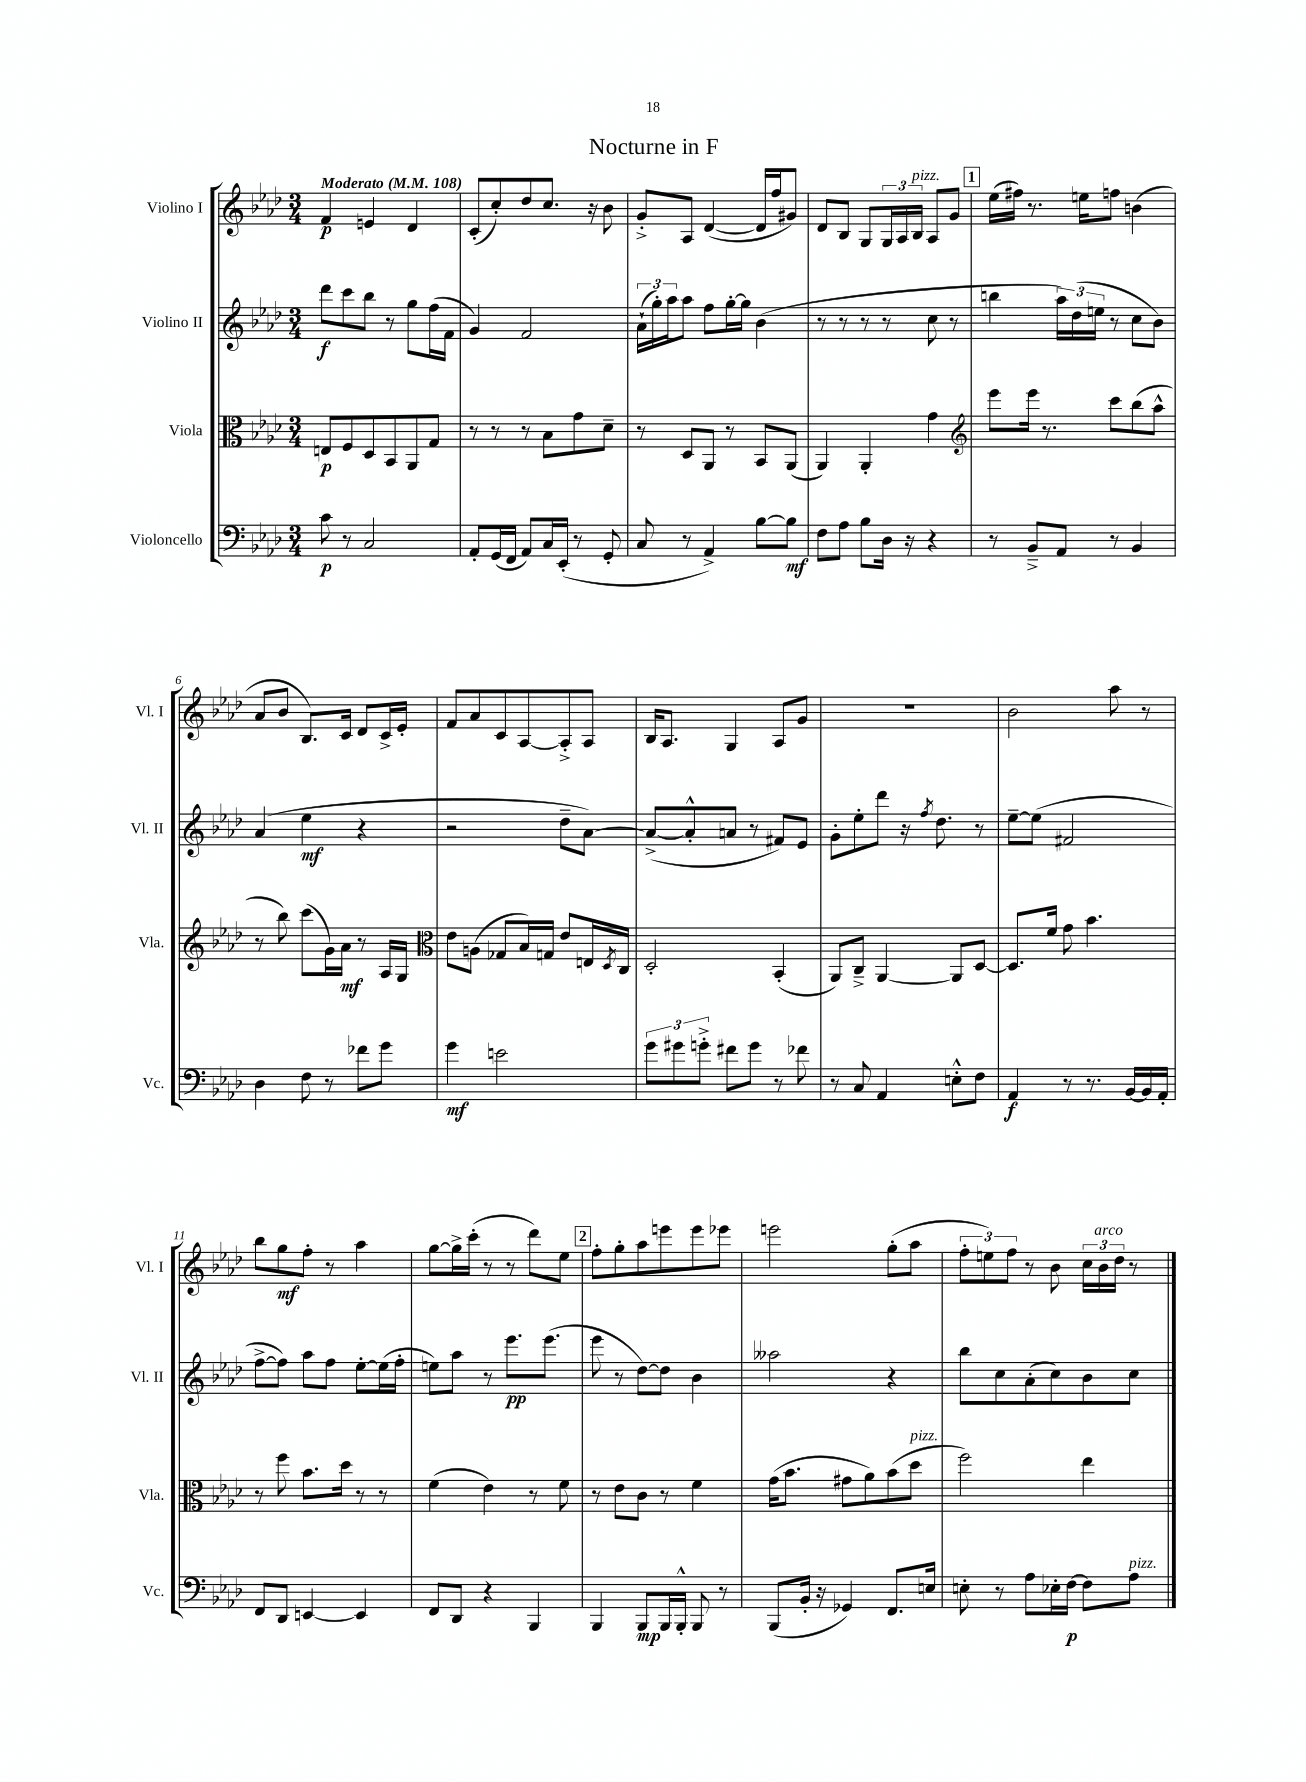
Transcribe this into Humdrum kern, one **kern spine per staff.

**kern	**dynam	**kern	**dynam	**kern	**dynam	**kern	**dynam
*part4	*part4	*part3	*part3	*part2	*part2	*part1	*part1
*staff4	*staff4	*staff3	*staff3	*staff2	*staff2	*staff1	*staff1
*I"Violoncello	*	*I"Viola	*	*I"Violino II	*	*I"Violino I	*
*I'Vc.	*	*I'Vla.	*	*I'Vl. II	*	*I'Vl. I	*
*clefF4	*	*clefC3	*	*clefG2	*	*clefG2	*
*k[b-e-a-d-]	*	*k[b-e-a-d-]	*	*k[b-e-a-d-]	*	*k[b-e-a-d-]	*
*M3/4	*	*M3/4	*	*M3/4	*	*M3/4	*
*MM108	*	*MM108	*	*MM108	*	*MM108	*
=1	=1	=1	=1	=1	=1	=1	=1
!	!	!	!	!	!	!LO:TX:a:B:t=Moderato	!
8c\	p	8En/L	p	8ddd-\L	f	4f/	p
8r	.	8F/	.	8ccc\	.	.	.
2C/	.	8D-/	.	8bb-\J	.	4en/	.
.	.	8BB-/	.	8r	.	.	.
.	.	8AA-/	.	8gg\L	.	4d-/	.
.	.	8G/J	.	(16ff\L	.	.	.
.	.	.	.	16f\JJ	.	.	.
=2	=2	=2	=2	=2	=2	=2	=2
8AA-'/L	.	8r	.	4g/)	.	(8c'/L	.
(16GG/L	.	8r	.	.	.	8cc'/)	.
16FF/JJ	.	.	.	.	.	.	.
8AA-/L)	.	8r	.	2f/	.	8dd-/	.
16C/L	.	8B-\L	.	.	.	8.cc/J	.
(16EE-'/JJ	.	.	.	.	.	.	.
8r	.	8g\	.	.	.	.	.
.	.	.	.	.	.	16r	.
8GG'/	.	8d-~\J	.	.	.	8b-\	.
=3	=3	=3	=3	=3	=3	=3	=3
8C/	.	8r	.	(24a-`\LL	.	8g'^/L	.
.	.	.	.	24gg'\)	.	.	.
.	.	.	.	24aa-\J	.	.	.
8r	.	8D-/L	.	8aa-\J	.	8A-/J	.
4AA-^/)	.	8AA-/J	.	8ff\L	.	([4d-/	.
.	.	8r	.	[16gg'\L	.	.	.
.	.	.	.	16gg\JJ]	.	.	.
[8B-\L	.	8BB-/L	.	(4b-\	.	16d-/LL]	.
.	.	.	.	.	.	16ff/J	.
8B-\J]	mf	(8AA-/J	.	.	.	8g#X/J)	.
=4	=4	=4	=4	=4	=4	=4	=4
8F\L	.	4AA-/)	.	8r	.	8d-/L	.
8A-\J	.	.	.	8r	.	8B-/J	.
8B-\L	.	4AA-'/	.	8r	.	8G/L	.
16D-\Jk	.	.	.	8r	.	24G/L	.
.	.	.	.	.	.	24A-/	.
16r	.	.	.	.	.	.	.
!	!	!	!	!	!	!LO:TX:a:i:t=pizz.	!
.	.	.	.	.	.	24B-/JJ	.
4r	.	4g\	.	8cc\	.	8A-/L	.
.	.	.	.	8r	.	8g/J	.
!!LO:REH:place=s1:t=1
=5	=5	=5	=5	=5	=5	=5	=5
*	*	*clefG2	*	*	*	*	*
8r	.	8eee-\L	.	4bbn\	.	(16ee-\LL	.
.	.	.	.	.	.	16ff#X\JJ)	.
8BB-~^/L	.	16eee-\Jk	.	.	.	8.r	.
.	.	8.r	.	.	.	.	.
8AA-/J	.	.	.	24aa-\LL)	.	.	.
.	.	.	.	(24dd-\	.	.	.
.	.	.	.	.	.	16een\KL	.
.	.	.	.	24een\JJ	.	.	.
8r	.	8ccc\L	.	8r	.	8ffn\J	.
4BB-/	.	(8bb-\	.	8cc\L	.	(4bn\	.
.	.	8aa-^^\J	.	8b-\J)	.	.	.
!!LO:LB:g=z
=6	=6	=6	=6	=6	=6	=6	=6
4D-\	.	8r	.	(4a-/	.	8a-/L	.
.	.	8bb-\)	.	.	.	8b-/J	.
8F\	.	(8ccc\L	.	4ee-\	mf	8.B-/L)	.
8r	.	16g\L)	.	.	.	.	.
.	.	16a-\JJ	mf	.	.	16c/Jk	.
8f-X\L	.	8r	.	4r	.	8d-/L	.
8g\J	.	16A-/LL	.	.	.	16c^/L	.
.	.	16G/JJ	.	.	.	16e-'/JJ	.
=7	=7	=7	=7	=7	=7	=7	=7
*	*	*clefC3	*	*	*	*	*
4g\	mf	8e-\L	.	2r	.	8f/L	.
.	.	(8An\J	.	.	.	8a-/	.
2en\	.	8G-X/L	.	.	.	8c/	.
.	.	16B-/L)	.	.	.	[8A-/	.
.	.	16Gn/JJ	.	.	.	.	.
.	.	8e-/L	.	8dd-~\L	.	8A-'^/]	.
.	.	16En/L	.	[8a-\J)	.	8A-/J	.
.	.	8qD-/	.	.	.	.	.
.	.	16C/JJ	.	.	.	.	.
=8	=8	=8	=8	=8	=8	=8	=8
12g\L	.	2D-'/	.	(8a-^/L_	.	16B-/KL	.
.	.	.	.	.	.	8.A-/J	.
12g#X\	.	.	.	.	.	.	.
.	.	.	.	8a-'^^/]	.	.	.
12gn'^\J	.	.	.	.	.	.	.
8f#X\L	.	.	.	8an/J	.	4G/	.
8g\J	.	.	.	8r	.	.	.
8r	.	(4BB-'/	.	8f#X/L)	.	8A-/L	.
8f-X\	.	.	.	8e-/J	.	8g/J	.
=9	=9	=9	=9	=9	=9	=9	=9
8r	.	8AA-/L)	.	8g'\L	.	2.r	.
8C/	.	8C~^/J	.	8ee-'\	.	.	.
4AA-/	.	[4AA-/	.	8ddd-\J	.	.	.
.	.	.	.	16r	.	.	.
.	.	.	.	8qff/	.	.	.
.	.	.	.	8.dd-\	.	.	.
8En'^^\L	.	8AA-/L]	.	.	.	.	.
8F\J	.	[8D-/J	.	8r	.	.	.
=10	=10	=10	=10	=10	=10	=10	=10
4AA-/	f	8.D-/L]	.	[8ee-~\L	.	2b-\	.
.	.	.	.	(8ee-\J]	.	.	.
.	.	16f/Jk	.	.	.	.	.
8r	.	8g\	.	2f#X/	.	.	.
8.r	.	4.b-\	.	.	.	.	.
.	.	.	.	.	.	8aa-\	.
[16BB-/LL	.	.	.	.	.	.	.
16BB-/]	.	.	.	.	.	8r	.
16AA-'/JJ	.	.	.	.	.	.	.
!!LO:LB:g=z
=11	=11	=11	=11	=11	=11	=11	=11
8FF/L	.	8r	.	[8ff^\L	.	8bb-\L	.
8DD-/J	.	8ff\	.	8ff\J])	.	8gg\	mf
[4EEn/	.	8.b-\L	.	8aa-\L	.	8ff'\J	.
.	.	.	.	8ff\J	.	8r	.
.	.	16dd-\Jk	.	.	.	.	.
4EE/]	.	8r	.	[8ee-'\L	.	4aa-\	.
.	.	8r	.	(16ee-\L]	.	.	.
.	.	.	.	16ff'\JJ	.	.	.
=12	=12	=12	=12	=12	=12	=12	=12
8FF/L	.	(4f\	.	8een\L)	.	[8gg\L	.
8DD-/J	.	.	.	8aa-\J	.	16gg^\L]	.
.	.	.	.	.	.	(16ccc'\JJ	.
4r	.	4e-\)	.	8r	.	8r	.
.	.	.	.	8.eee-\L	pp	8r	.
4BBB-/	.	8r	.	.	.	8ddd-\L)	.
.	.	.	.	(8.eee-\J	.	.	.
.	.	8f\	.	.	.	8ee-\J	.
!!LO:REH:place=s1:t=2
=13	=13	=13	=13	=13	=13	=13	=13
4BBB-/	.	8r	.	8eee-\	.	8ff'\L	.
.	.	8e-\L	.	8r	.	8gg'\	.
8BBB-/L	mp	8c\J	.	[8dd-\L)	.	8aa-\	.
16BBB-/L	.	8r	.	8dd-\J]	.	8eeen\	.
16BBB-'^^/JJ	.	.	.	.	.	.	.
8BBB-/	.	4f\	.	4b-\	.	8eee\	.
8r	.	.	.	.	.	8eee-X\J	.
=14	=14	=14	=14	=14	=14	=14	=14
(8BBB-/L	.	(16g\KL	.	2aa--X\	.	2eeen\	.
.	.	8.b-\J	.	.	.	.	.
16BB-'/Jk	.	.	.	.	.	.	.
16r	.	.	.	.	.	.	.
4GG-X/)	.	8g#X\L	.	.	.	.	.
.	.	8a-\)	.	.	.	.	.
8.FF/L	.	(8b-\	.	4r	.	(8gg'\L	.
!	!	!LO:TX:a:i:t=pizz.	!	!	!	!	!
.	.	8dd-\J	.	.	.	8aa-\J	.
16En/Jk	.	.	.	.	.	.	.
=15	=15	=15	=15	=15	=15	=15	=15
8En'\	.	2ff\)	.	8bb-\L	.	12ff'\L	.
.	.	.	.	.	.	12een\)	.
8r	.	.	.	8cc\	.	.	.
.	.	.	.	.	.	12ff\J	.
8A-\L	.	.	.	(8a-'\	.	8r	.
16E-X'\L	.	.	.	8cc\)	.	8b-\	.
[16F\JJ	p	.	.	.	.	.	.
8F\L]	.	4ee-\	.	8b-\	.	24cc\LL	.
!	!	!	!	!	!	!LO:TX:a:i:t=arco	!
.	.	.	.	.	.	24b-\	.
.	.	.	.	.	.	24dd-\JJ	.
!LO:TX:a:i:t=pizz.	!	!	!	!	!	!	!
8A-\J	.	.	.	8cc\J	.	8r	.
==	==	==	==	==	==	==	==
*-	*-	*-	*-	*-	*-	*-	*-
